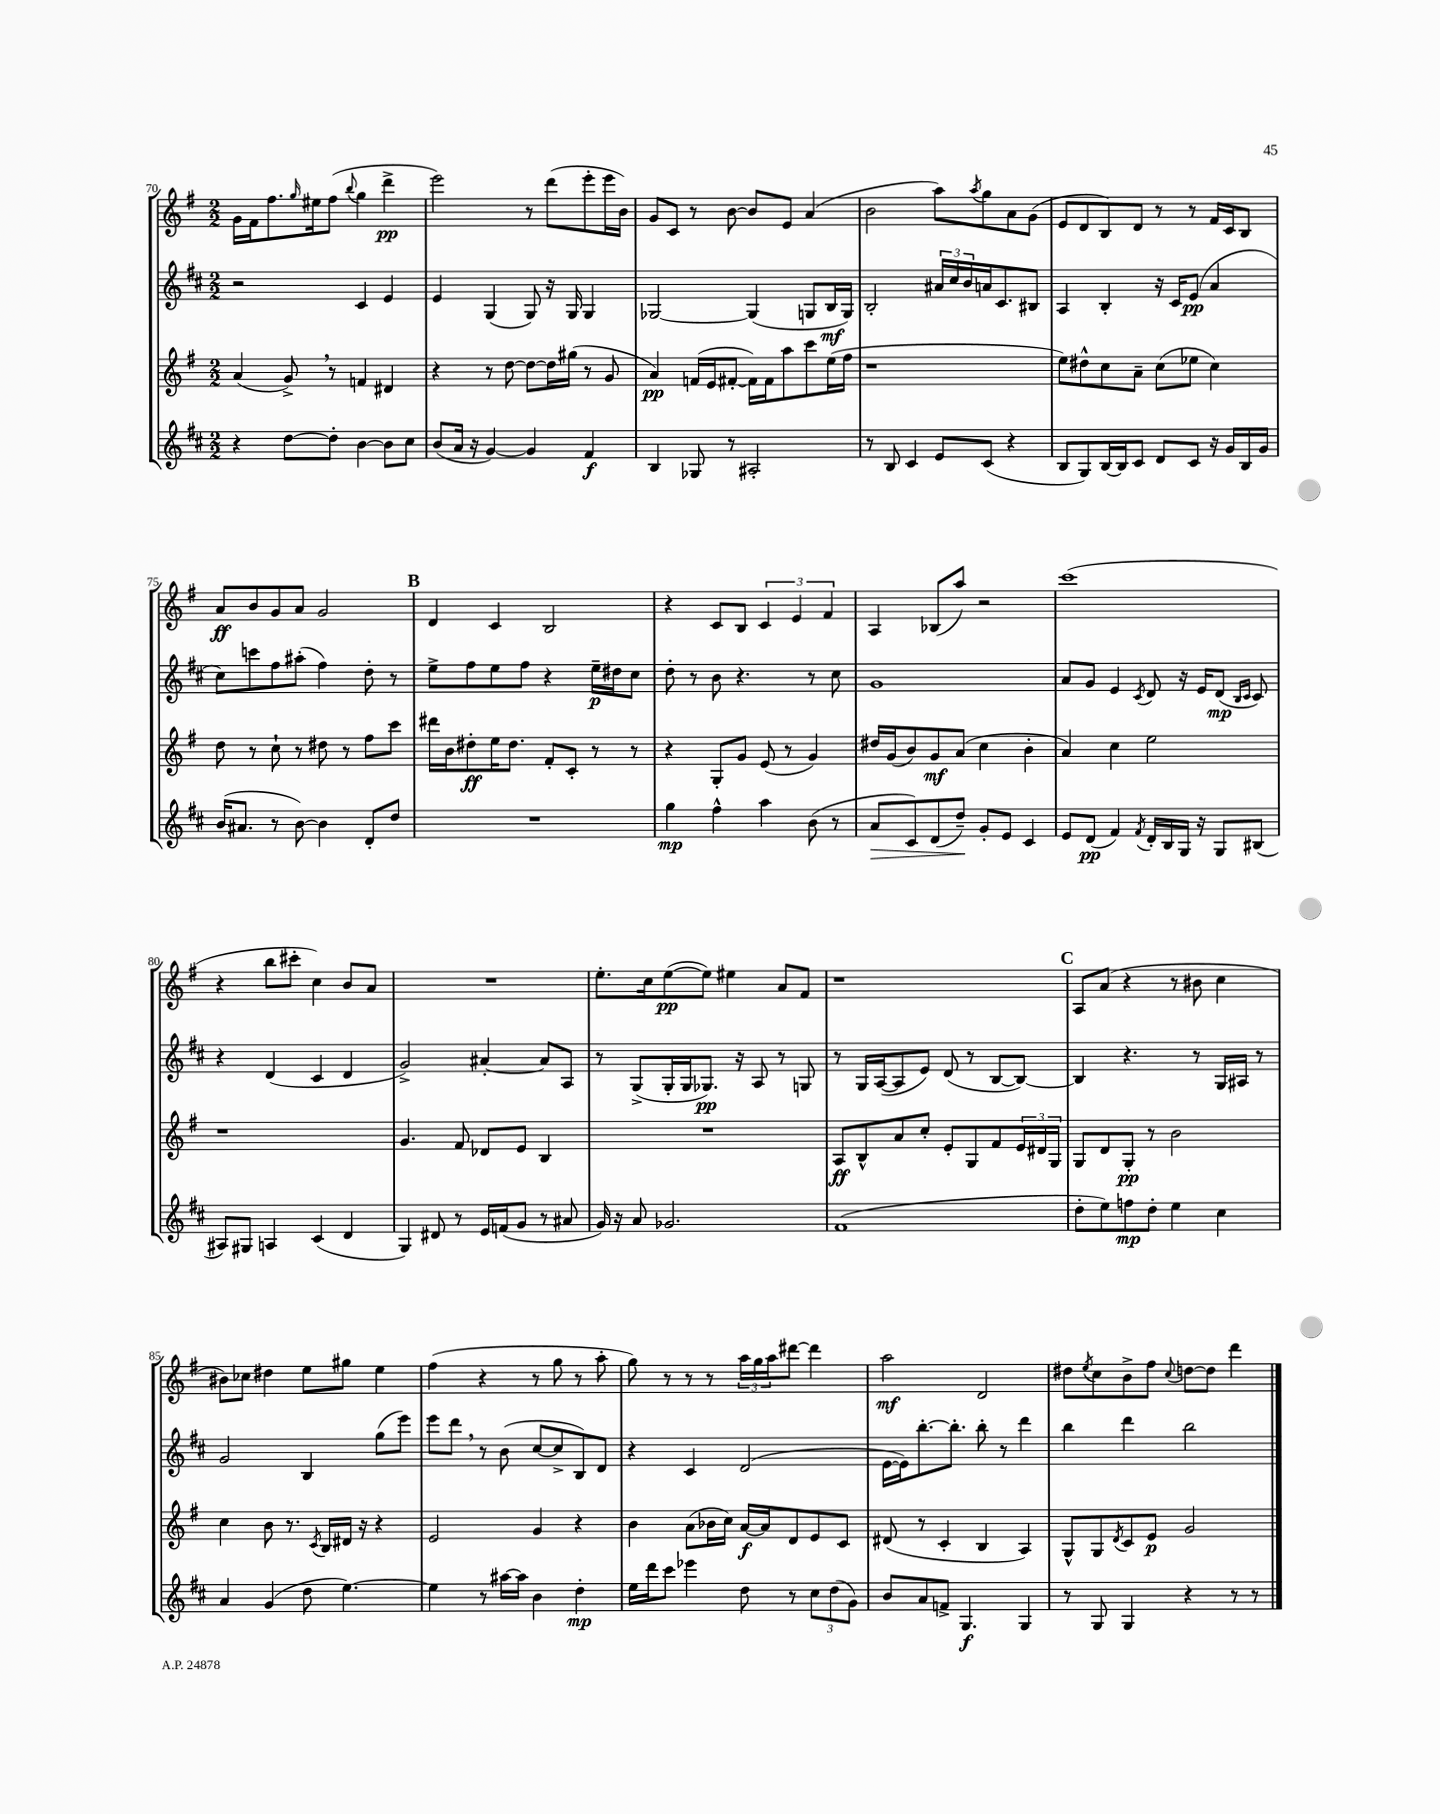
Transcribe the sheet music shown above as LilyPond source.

<<
\new StaffGroup <<
\new Staff = "s0" {
    \clef treble \key g \major \numericTimeSignature \time 2/2
    g'16 fis'16 fis''8. \grace { g''16 } eis''16 fis''8( \appoggiatura { b''8 } g''4 d'''4->\pp |
    e'''2) r8 d'''8( e'''8-. e'''16 b'16) |
    g'8 c'8 r8 b'8~ b'8 e'8 a'4( |
    b'2 a''8) \acciaccatura { a''8 } g''8 a'8 g'8( |
    e'8 d'8 b8) d'8 r8 r8 fis'16 c'16 b8 |
    a'8\ff b'8 g'8 a'8 g'2 |
    \mark \markup { \bold "B" } d'4 c'4 b2 |
    r4 c'8 b8 \tuplet 3/2 { c'4 e'4 fis'4 } |
    a4 bes8( a''8) r2 |
    c'''1( |
    r4 b''8 cis'''8-. c''4) b'8 a'8 |
    R1 |
    e''8.-. c''16 e''8~\pp( e''8) eis''4 a'8 fis'8 |
    r1 |
    \mark \markup { \bold "C" } a8 a'8( r4 r8 bis'8 c''4 |
    bis'8) ces''8 dis''4 e''8 gis''8 e''4 |
    fis''4( r4 r8 g''8 r8 a''8-. |
    g''8) r8 r8 r8 \tuplet 3/2 { a''16 g''16 a''16 } dis'''8~ dis'''4 |
    a''2\mf d'2 |
    dis''8 \acciaccatura { e''8 } c''8 b'8-> fis''8 \appoggiatura { c''8 } d''8~ d''8 d'''4 \bar "|." |
}
\new Staff = "s1" {
    \clef treble \key d \major \numericTimeSignature \time 2/2
    r2 cis'4 e'4 |
    e'4 g4( g8) r16 g16 g4 |
    ges2~ ges4( g8 b16\mf g16) |
    b2-. \tuplet 3/2 { ais'16 cis''16 b'16 } a'16 cis'8. bis8 |
    a4 b4-. r16 cis'16 e'8\pp( a'4 |
    cis''8) c'''8 fis''8 ais''8-.( fis''4) d''8-. r8 |
    \mark \markup { \bold "B" } e''8-> fis''8 e''8 fis''8 r4 e''16--\p dis''16 cis''8 |
    d''8-. r8 b'8 r4. r8 cis''8 |
    g'1 |
    a'8 g'8 e'4 \acciaccatura { cis'8 } d'8 r16 e'16 d'8\mp( \grace { b16 cis'16 } cis'8) |
    r4 d'4( cis'4 d'4 |
    g'2->) ais'4~-. ais'8 a8 |
    r8 g8->( g16-. g16 ges8.\pp) r16 a8 r8 g8 |
    r8 g16 a16~( a8 e'8) d'8( r8 b8~ b8~) |
    \mark \markup { \bold "C" } b4 r4. r8 g16 ais16 r8 |
    g'2 b4 g''8( e'''8) |
    e'''8 d'''8 \breathe r8 b'8( cis''8~ cis''8-> b8) d'8 |
    r4 cis'4 d'2( |
    e'16~ e'16) b''8.~-. b''8.-. b''8-. r8 d'''4 |
    b''4 d'''4 b''2 \bar "|." |
}
\new Staff = "s2" {
    \clef treble \key g \major \numericTimeSignature \time 2/2
    a'4( g'8->) \breathe r8 f'4 dis'4 |
    r4 r8 d''8~ d''8~ d''16 gis''16( r8 g'8 |
    a'4\pp) f'16( e'16 fis'8~-. fis'16) fis'16 a''8 c'''8 e''16( fis''16 |
    r1 |
    e''8) dis''8-^ c''8 a'8-- c''8( ees''8 c''4) |
    d''8 r8 c''8-! r8 dis''8 r8 fis''8 c'''8 |
    \mark \markup { \bold "B" } dis'''16 b'16 dis''8-.\ff e''16 dis''8. fis'8-. c'8-. r8 r8 |
    r4 g8-. g'8 e'8( r8 g'4) |
    dis''16 g'16( b'8) g'8\mf a'8( c''4 b'4-. |
    a'4) c''4 e''2 |
    r1 |
    g'4. fis'8 des'8 e'8 b4 |
    R1 |
    a8\ff b8-^ a'8 c''8-. e'8-. g8 fis'8 \tuplet 3/2 { e'16 dis'16 g16 } |
    \mark \markup { \bold "C" } g8 d'8 g8-.\pp r8 b'2 |
    c''4 b'8 r8. \acciaccatura { c'8 } b16 dis'16 r16 r4 |
    e'2 g'4 r4 |
    b'4 a'8( bes'16 c''16) a'16~\f a'16 d'8 e'8 c'8 |
    dis'8( r8 c'4-. b4 a4) |
    g8-^ g8 \acciaccatura { d'8 } c'8 e'8\p g'2 \bar "|." |
}
\new Staff = "s3" {
    \clef treble \key d \major \numericTimeSignature \time 2/2
    r4 d''8~ d''8-. b'4~ b'8 cis''8 |
    b'8( a'16 r16 g'4~) g'4 fis'4\f |
    b4 ges8 r8 ais2-. |
    r8 b8 cis'4 e'8 cis'8( r4 |
    b8 g8) b16~ b16 cis'8 d'8 cis'8 r16 g'16 b16 g'16 |
    b'16( ais'8. r8 b'8~) b'4 d'8-. d''8 |
    \mark \markup { \bold "B" } R1 |
    g''4\mp fis''4-^ a''4 b'8( r8 |
    a'8\> cis'8) d'8( d''8--\!) g'8-. e'8 cis'4 |
    e'8 d'8\pp( fis'4) \acciaccatura { fis'8 } d'16-. b16 g16 r16 g8 bis8( |
    ais8) gis8 a4 cis'4( d'4 |
    g4) dis'8 r8 e'16 f'16( g'8 r8 ais'8 |
    g'16) r16 a'8 ges'2. |
    fis'1( |
    \mark \markup { \bold "C" } d''8-. e''8) f''8\mp d''8-. e''4 cis''4 |
    a'4 g'4( d''8 e''4.~) |
    e''4 r8 ais''16~ ais''16 b'4 d''4-.\mp |
    e''16 d'''16 cis'''8 ees'''4 d''8 r8 \tuplet 3/2 { cis''8 d''8( g'8) } |
    b'8 a'8 f'8-> g4.\f g4 |
    r8 g8 g4 r4 r8 r8 \bar "|." |
}
>>
>>
\layout { \context { \Score currentBarNumber = #70 } }
